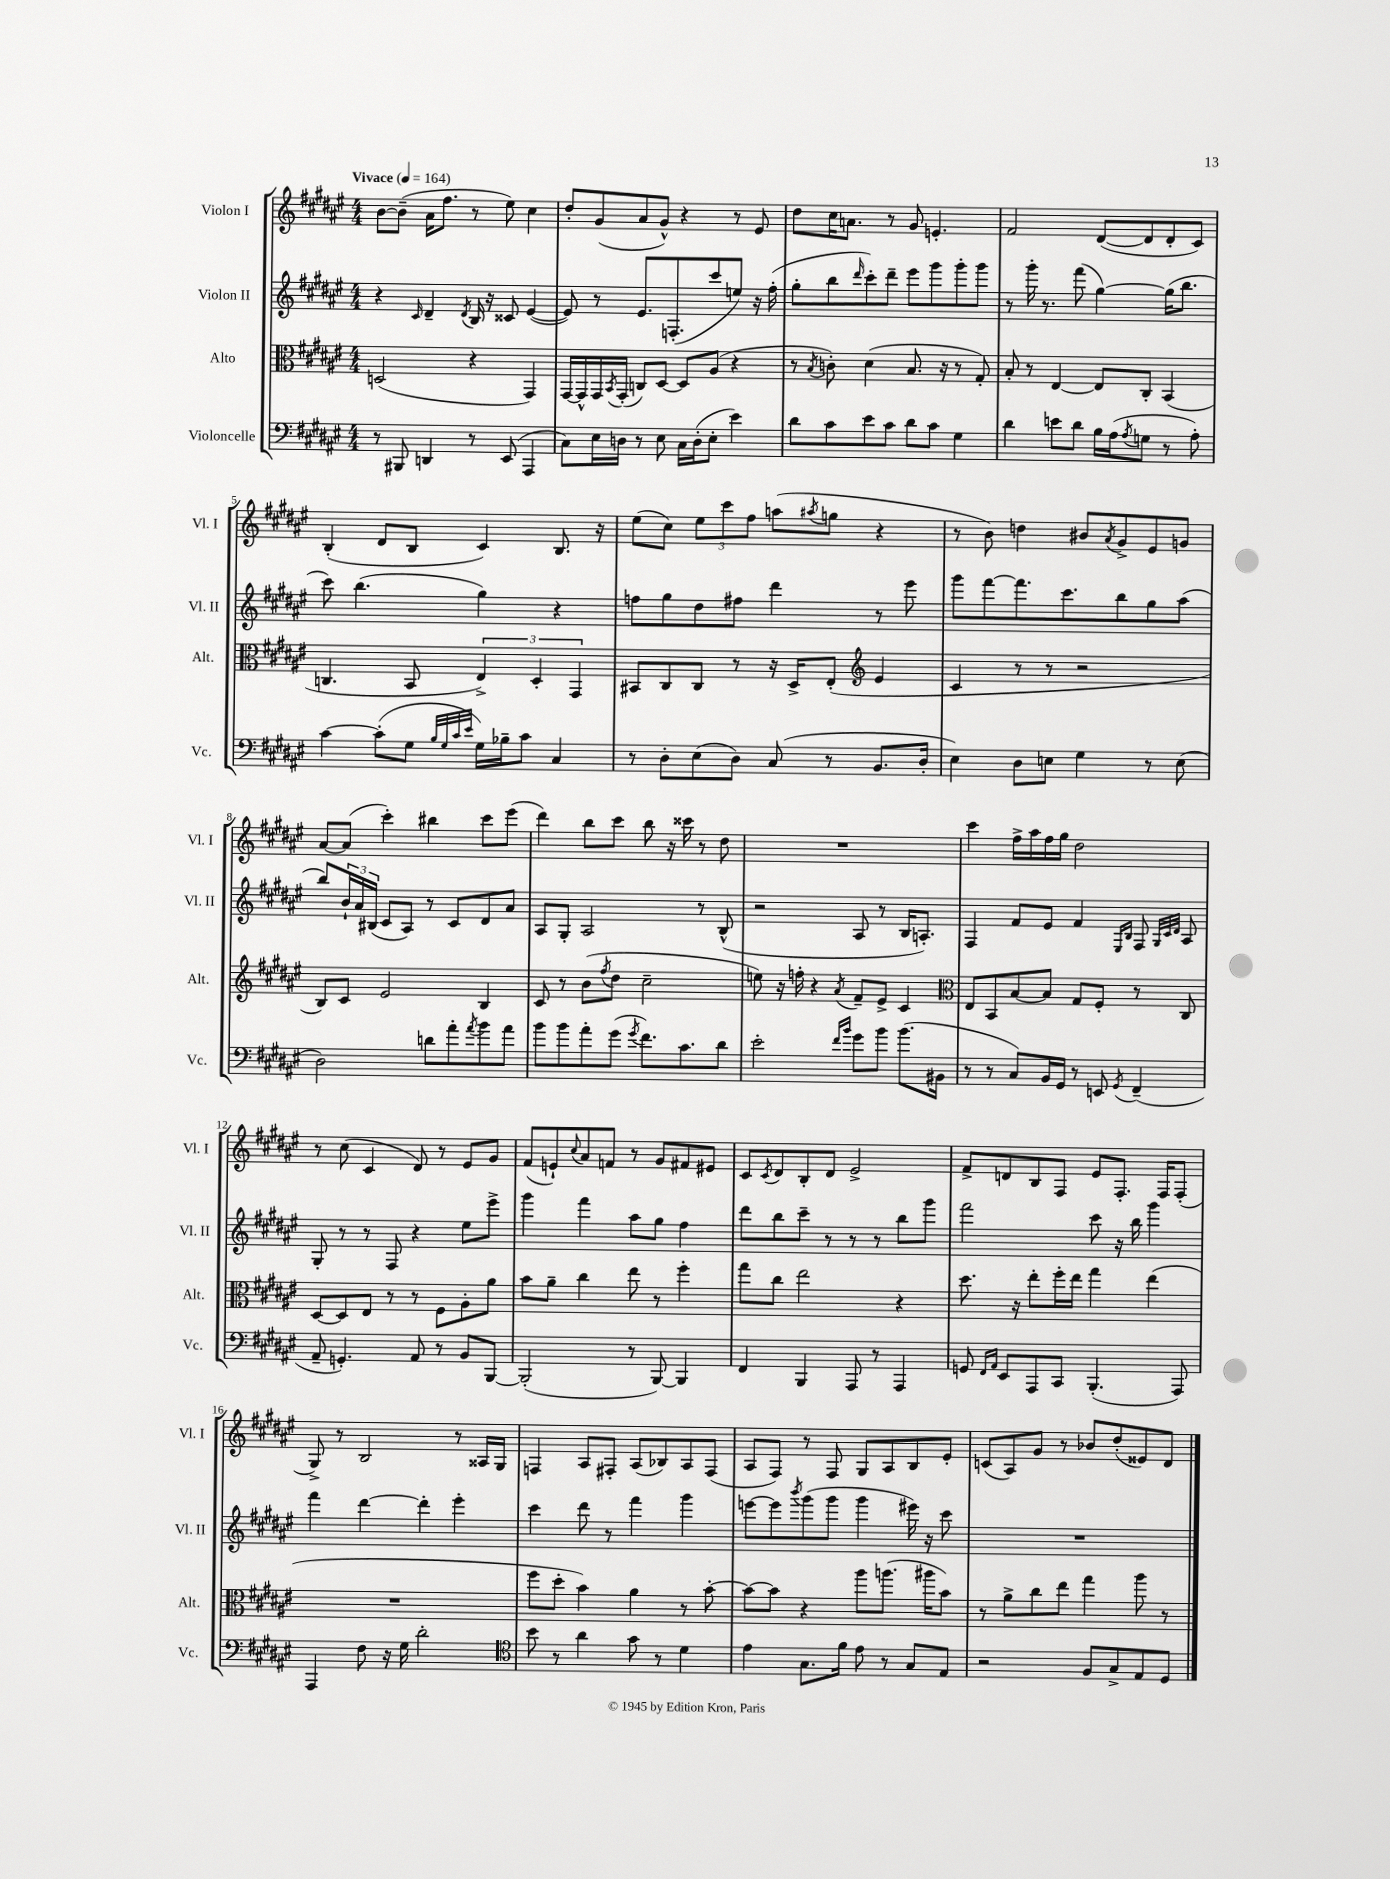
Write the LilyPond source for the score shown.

<<
\new StaffGroup <<
\new Staff = "s0" \with { instrumentName = "Violon I" shortInstrumentName = "Vl. I" } {
    \clef treble \key fis \major \numericTimeSignature \time 4/4 \tempo "Vivace" 4 = 164
    b'8~ b'8--( ais'16 fis''8. r8 eis''8) cis''4 |
    dis''8-. gis'8( ais'8 gis'8-^) r4 r8 eis'8 |
    dis''8 cis''16 a'8. r8 gis'8 e'4.-. |
    fis'2 dis'8~( dis'8 dis'8-. cis'8) |
    b4-.( dis'8 b8 cis'4) b8. r16 |
    eis''8( cis''8) \tuplet 3/2 { eis''8 cis'''8 fis''8 } a''8( \acciaccatura { ais''8 } g''8 r4 |
    r8 b'8) d''4 bis'8 \acciaccatura { ais'8 } gis'8-> eis'8 g'8 |
    ais'8~ ais'8( cis'''4-.) bis''4 cis'''8 eis'''8( |
    dis'''4) b''8 cis'''8 b''8 r16 cisis'''16 r8 dis''8 |
    R1 |
    cis'''4 fis''16-> ais''16 fis''16 gis''16 dis''2 |
    r8 cis''8( cis'4 dis'8) r8 eis'8 gis'8 |
    fis'8( e'8-!) \appoggiatura { cis''8 } ais'8 f'8 r8 gis'8 fis'8 eis'8 |
    cis'8 \acciaccatura { cis'8 } dis'8 b8-. dis'8 eis'2-> |
    fis'8-> d'8 b8 fis8 eis'8 fis8.-. fis16 fis8-.( |
    gis8->) r8 b2 r8 aisis16 gis16 |
    f4 ais8 fis8-. ais8( bes8) ais8 fis8( |
    ais8 fis8) r8 fis8 gis8 ais8 b8 eis'8-. |
    c'8( ais8) gis'8 r8 bes'8 dis''8-.( eisis'8) dis'8 \bar "|." |
}
\new Staff = "s1" \with { instrumentName = "Violon II" shortInstrumentName = "Vl. II" } {
    \clef treble \key fis \major \numericTimeSignature \time 4/4
    r4 \grace { cis'16 } dis'4-- \acciaccatura { dis'8 } b16 r16 cisis'8 eis'4~( |
    eis'8) r8 eis'8. f8.-.( cis'''8 e''8) r16 fis''16-.( |
    gis''8-. b''8 \grace { dis'''16 } cis'''8-.) dis'''8-- eis'''8 gis'''8 gis'''8-. gis'''8 |
    r8 gis'''16-. r8. fis'''8( gis''4~) gis''16( b''8. |
    cis'''8) b''4.( gis''4) r4 |
    f''8 gis''8 dis''8 fis''8 dis'''4 r8 eis'''8 |
    gis'''8 fis'''8~ fis'''8. cis'''8. b''8 gis''8 ais''8( |
    b''8) \tuplet 3/2 { b'16-! ais'16 bis16( } cis'8 ais8) r8 cis'8 dis'8 ais'8 |
    ais8 gis8-. ais2 r8 b8-^( |
    r2 ais8 r8 b16 a8.-.) |
    fis4 fis'8 eis'8 fis'4 \grace { eis16 b16 } fis8 \grace { gis32 cis'32 dis'32 } ais8 |
    gis8-. r8 r8 fis8 r4 eis''8 eis'''8-> |
    gis'''4 fis'''4 ais''8 gis''8 fis''4 |
    dis'''8 b''8 cis'''8-- r8 r8 r8 b''8 gis'''8 |
    fis'''2 cis'''8 r16 b''16 gis'''4 |
    fis'''4 dis'''4~ dis'''4-. eis'''4-. |
    cis'''4 dis'''8 r8 fis'''4 gis'''4 |
    e'''8~ e'''8 \acciaccatura { b'''8 } gis'''8( gis'''8 gis'''4 eis'''16) r16 cis'''8 |
    R1 \bar "|." |
}
\new Staff = "s2" \with { instrumentName = "Alto" shortInstrumentName = "Alt." } {
    \clef alto \key fis \major \numericTimeSignature \time 4/4
    d2( r4 gis,4) |
    gis,16~ gis,16-^ gis,16 \acciaccatura { b,8 } gis,16-.( c8) dis8~ dis8 ais8( r4 |
    r8 \acciaccatura { b8 } c'8-.) dis'4( b8. r16 r8 gis8-.) |
    b8-. r8 eis4~ eis8 cis8-. b,4( |
    c4. b,8 \tuplet 3/2 { eis4->) dis4-. gis,4 } |
    bis,8 cis8 cis8 r8 r16 dis16-> eis8-.( \clef treble eis'4 |
    cis'4 r8 r8 r2 |
    b8) cis'8 eis'2 b4 |
    cis'8 r8 b'8( \acciaccatura { fis''8 } dis''8 cis''2-- |
    e''8) r16 f''16-. r4 \acciaccatura { ais'8 } fis'8-- eis'8-> cis'4 |
    \clef alto eis8 b,8 b8~ b8 gis8 fis8-. r8 cis8 |
    dis8~ dis8 eis8 r8 r8 fis8 ais8-. ais'8 |
    b'8 ais'8-- cis''4 eis''8 r8 fis''4-. |
    gis''8 cis''8 eis''2 r4 |
    dis''8. r16 eis''8-. fis''16-. eis''16 gis''4 eis''4( |
    R1 |
    fis''8 dis''8-. b'4) ais'4 r8 b'8~-. |
    b'8~ b'8 r4 ais''8 a''8.( ais''16 b'8) |
    r8 ais'8-> cis''8 eis''8 gis''4 ais''8 r8 \bar "|." |
}
\new Staff = "s3" \with { instrumentName = "Violoncelle" shortInstrumentName = "Vc." } {
    \clef bass \key fis \major \numericTimeSignature \time 4/4
    r8 bis,,8 d,4 r8 eis,8( ais,,4 |
    cis8) eis16 d16 r8 eis8 cis16 d16-.( eis8-. eis'4) |
    dis'8 cis'8 eis'8 cis'8 dis'8 cis'8 gis4 |
    dis'4 e'8 dis'8 b16 ais16( \acciaccatura { ais8 } g8 r8 ais8-.) |
    cis'4~ cis'8-.( gis8 \grace { b32 gis32 cis'32 eis'32 } gis16) bes16-- cis'8 cis4 |
    r8 dis8-. eis8( dis8) cis8( r8 b,8. dis16-. |
    eis4) dis8 e8 gis4 r8 e8( |
    dis2) d'8 ais'8-. \acciaccatura { ais'8 } b'8 ais'8 |
    b'8 b'8 ais'8-. gis'8( \acciaccatura { gis'8 } fis'8.) cis'8. dis'8 |
    eis'2-. \grace { fis'16 b'16 } gis'8 b'8 b'8.( bis,16 |
    r8 r8 cis8) b,16 gis,16 r8 e,8 \acciaccatura { gis,8 } fis,4--( |
    ais,8-- g,4.-.) ais,8 r8 b,8 b,,8~ |
    b,,2-.( r8 b,,8~) b,,4 |
    fis,4 b,,4 ais,,8 r8 ais,,4 |
    g,8 \grace { fis,16 ais,16 } eis,8 ais,,8 cis,8 b,,4.-.( ais,,8) |
    ais,,4 fis8 r16 gis16 dis'2-. |
    \clef tenor b'8 r8 ais'4 gis'8 r8 dis'4 |
    eis'4 gis8. fis'16 eis'8 r8 gis8 eis8 |
    r2 fis8 gis8-> eis8 dis8 \bar "|." |
}
>>
>>
